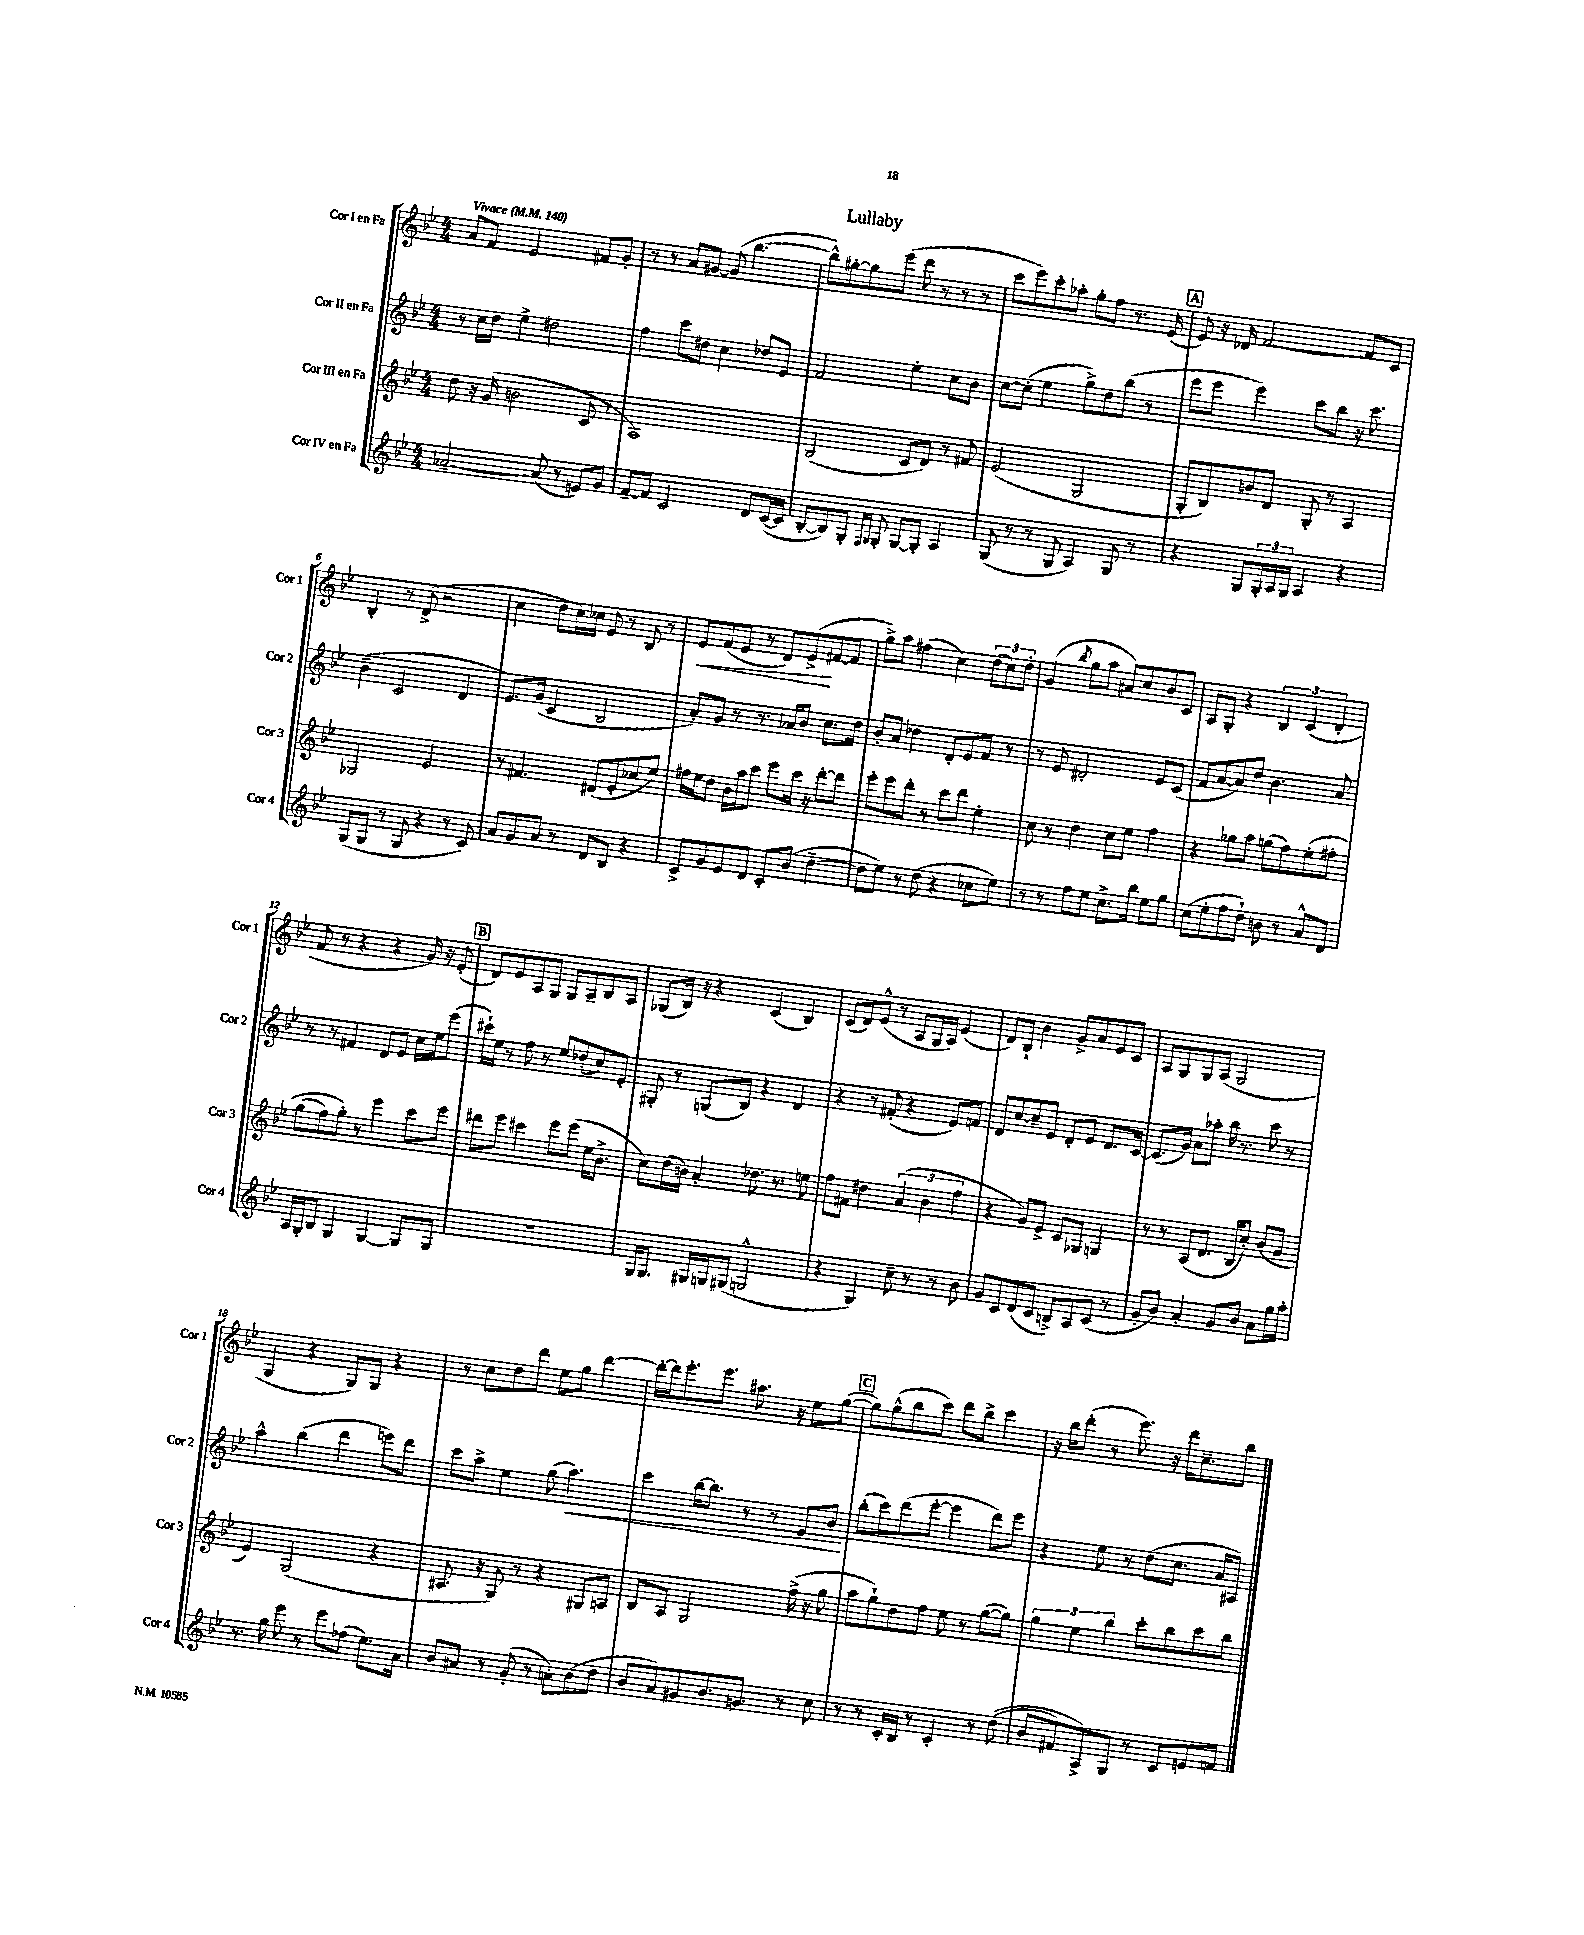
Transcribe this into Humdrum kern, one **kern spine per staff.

**kern	**kern	**kern	**dynam	**kern	**dynam
*part4	*part3	*part2	*part2	*part1	*part1
*staff4	*staff3	*staff2	*staff2	*staff1	*staff1
*I"Cor IV en Fa	*I"Cor III en Fa	*I"Cor II en Fa	*	*I"Cor I en Fa	*
*I'Cor 4	*I'Cor 3	*I'Cor 2	*	*I'Cor 1	*
*clefG2	*clefG2	*clefG2	*	*clefG2	*
*k[b-e-]	*k[b-e-]	*k[b-e-]	*	*k[b-e-]	*
*M4/4	*M4/4	*M4/4	*	*M4/4	*
*MM140	*MM140	*MM140	*	*MM140	*
=1	=1	=1	=1	=1	=1
!	!	!	!	!LO:TX:a:B:t=Vivace	!
[2a-X~/	8dd\	8r	.	8a/L	.
.	16r	16cc\LL	.	8f/J	.
.	(16g/	16dd\JJ	.	.	.
.	2bn\	4ee-^\	.	2e-/	.
(8a-/]	.	2dd#X\	.	.	.
8r	.	.	.	.	.
8en/L)	8c/	.	.	8f#X/L	.
8g/J	8r	.	.	8g'/J	.
=2	=2	=2	=2	=2	=2
[8f~/L	1A)	4ff\	.	8r	.
8f/J]	.	.	.	8r	.
2c/	.	8ccc\L	.	8a/L	.
.	.	8dd#X\J	.	[8g#X/J	.
.	.	4cc\	.	(8g#/]	.
.	.	.	.	[4.bb-\	.
8d/L	.	8dd-X/L	.	.	.
([16c/L	.	8e-/J	.	.	.
16c/JJ]	.	.	.	.	.
=3	=3	=3	=3	=3	=3
[8B-'/L	(2B-/	2f/	.	8bb-^^\L])	.
8B-/])	.	.	.	[8gg#X'\	.
8G'/J	.	.	.	8gg#\]	.
16qqF/LL	.	.	.	.	.
16qqG/JJ	.	.	.	.	.
8G'/	.	.	.	(8eee-\J	.
[8G/L	8c/L	4ee-'\	.	8ddd\	.
8G'/J]	8d/J)	.	.	8r	.
4A/	8r	8cc\L	.	8r	.
.	8f#X/	8b-\J	.	8r	.
=4	=4	=4	=4	=4	=4
(8G/	(2e-/	[8cc\L	.	8ccc\L	.
8r	.	(8cc'\J]	.	8eee-\)	.
8r	.	4ee-\	.	8ccc'\	.
8G/	.	.	.	8aa-X'\J	.
4A/)	2G/	8gg^\L)	.	8gg'\L	.
.	.	8dd\	.	8ff\J	.
8G/	.	(8bb-\J	.	8.r	.
8r	.	8r	.	.	.
.	.	.	.	(16e-/	.
!!LO:REH:place=s1:t=A
=5	=5	=5	=5	=5	=5
4r	8G'/L	8eee-\L	.	8e-/)	.
.	8B-/)	8eee-\J	.	16r	.
.	.	.	.	16d-X/	.
8G/L	8bn/	4eee-\)	.	[2f/	.
24G'/L	8d/J	.	.	.	.
24A/	.	.	.	.	.
24G/JJ	.	.	.	.	.
4A/	8G'/	8ccc\L	.	.	.
.	8r	8bb-\J	.	.	.
4r	4A/	16r	.	8f/L]	.
.	.	8.ccc\	.	.	.
.	.	.	.	8c/J	.
!!LO:LB:g=z
=6	=6	=6	=6	=6	=6
(8G/L	2G-X/	(4b-~\	.	4B-'/	.
8G/J	.	.	.	.	.
8r	.	2c/	.	8r	.
8G/	.	.	.	(8d^/	.
4r	2e-/	.	.	2r	.
8r	.	4d/	.	.	.
8c/)	.	.	.	.	.
=7	=7	=7	=7	=7	=7
8a/L	8r	8.e-/L)	.	4cc\	.
8g/	4.f#X/	.	.	.	.
.	.	(16g/Jk	.	.	.
8a/J	.	4c/	.	8dd\L	.
8r	.	.	.	16cc\L)	.
.	.	.	.	16cc-X\JJ	.
8d/L	(8d#X/L	2B-/	.	8e-/	.
8B-/J	8e-'/	.	.	8r	.
4r	8cc-X/	.	.	8B-/	.
.	8ee-/J)	.	.	8r	.
=8	=8	=8	=8	=8	=8
!	!	!	!	!	!LO:HP:b
8c^/L	16ff#X\LL	8a'/L)	.	8e-/L	<
.	16ee-\J	.	.	.	.
8g/	8dd\J	8g/J	.	(8f/	.
8e-/	16b-\LL	8r	.	8e-/J	.
.	16aa\J	.	.	.	.
8d/J	8ccc\J	8.r	.	8r	.
8c'/L	8eee-\L	.	.	8d/L)	.
.	.	16a-X/KL	.	.	.
(8b-/J	16ccc\Jk	8b-/J	.	(8e-^/	.
.	16r	.	.	.	.
[4dd~\	[8ddd'\L	8.cc\L	.	[8f#X/	[
.	8ddd\J]	.	.	8f#/J]	.
.	.	16dd\Jk	.	.	.
=9	=9	=9	=9	=9	=9
8dd\L]	8eee-'\L	8b-'/L	.	8gg^\L)	.
8ee-\J)	8eee-\	8a/J	.	8aa\J	.
8r	8ddd'\J	4dd-X\	.	(4ff#X\	.
(8dd\	8r	.	.	.	.
4r	8ccc\L	8d'/L	.	4cc\)	.
.	8ddd\J	8e-/	.	.	.
8cc-X\L	4ee-'\	8f/J	.	(12dd\L	.
.	.	.	.	12cc\)	.
8ee-\J)	.	8r	.	.	.
.	.	.	.	12dd'\J	.
=10	=10	=10	=10	=10	=10
8r	8cc\	8r	.	(4g/	.
8r	8r	8e-/	.	.	.
.	.	.	.	8qbb-/	.
8ff\L	4dd\	2d#X'/	.	8gg\L	.
8ee-\J	.	.	.	8aa\J	.
8.cc^\L	8cc\L	.	.	8a#X/L)	.
.	8ee-\J	.	.	8cc/	.
16bb-\Jk	.	.	.	.	.
8ee-\L	4ff\	8e-/L	.	8b-/	.
8gg\J	.	(8c/J	.	8c/J	.
=11	=11	=11	=11	=11	=11
(8cc\L	4r	8f/L	.	8A/L	.
8ee-'\	.	[8a/	.	8G'/J	.
8ff\	8gg-X\L	8a/])	.	4r	.
8dd`\J)	8aa\J	8dd/J	.	.	.
8bn\	(8ggn\L	4.b-\	.	6B-/	.
8r	8ff\)	.	.	.	.
.	.	.	.	(6c/	.
8a^^/L	(8ee-'\	.	.	.	.
.	.	.	.	6d'/	.
8d/J	8ff#X'\J	8a/	.	.	.
!!LO:LB:g=z
=12	=12	=12	=12	=12	=12
16A/LL	(8gg\L	8r	.	8f/	.
16G'/J	.	.	.	.	.
8B-/J	8ff\)	8r	.	8r	.
4G/	8gg'\J)	4f#X/	.	4r	.
.	8r	.	.	.	.
[4G/	4eee-\	8d/L	.	4r	.
.	.	8e-/J	.	.	.
8G/L]	8ccc\L	16cc\LL	.	16g/)	.
.	.	16ee-\J	.	16r	.
8G/J	8eee-\J	(8eee-\J	.	(8e-'/	.
!!LO:REH:place=s1:t=B
=13	=13	=13	=13	=13	=13
1r	8ddd#X\L	16ccc#X`\LL)	.	8d/L)	.
.	.	16ee-\JJ	.	.	.
.	8eee-\J	8r	.	8e-/	.
.	4ccc#X\	8ff\	.	8A/	.
.	.	8r	.	8G/J	.
.	8eee-\L	8ee-/L	.	8G/L	.
.	(8eee-\J	(8dd-X'/	.	8A~/	.
.	16ee-\KL	8cc/)	.	8B-/	.
.	8.b-^\J	.	.	.	.
.	.	8e-'/J	.	8A/J	.
=14	=14	=14	=14	=14	=14
16G/KL	8cc\L)	8G#X'/	.	(8G-X/L	.
8.G/J	.	.	.	.	.
.	(16dd\L	8r	.	16B-/Jk)	.
.	16bn\JJ)	.	.	16r	.
16G#X/LL	4a'/	(8Gn/L	.	4r	.
16Gn/J	.	.	.	.	.
(8G#X/J	.	8B-/J)	.	.	.
2Gn^^/	8.dd-X\	4r	.	(4c/	.
.	8.r	.	.	.	.
.	.	4d/	.	4B-/)	.
.	8een\	.	.	.	.
=15	=15	=15	=15	=15	=15
4r	8ff\L	4r	.	(8c/L	.
.	8f#X\J	.	.	8d/)	.
4G/)	4dd#X\	8r	.	(8e-^^/J	.
.	.	(8f#X'/	.	8r	.
8cc~\	(6a/	4r	.	8A/L	.
8r	.	.	.	16G/L	.
.	6b-\	.	.	.	.
.	.	.	.	16A/JJ)	.
8r	.	8e-/L)	.	(4e-/	.
.	6ff\	.	.	.	.
8b-\	.	8fn/J	.	.	.
=16	=16	=16	=16	=16	=16
8g/L	4r	8d/L	.	8d/L)	.
8c/	.	[8cc/	.	8B-`/J	.
(8d/	8g/L)	8cc~/]	.	4b-\	.
8c/J	8e-^/J	8e-/J	.	.	.
8Bn^/L)	8c/L	8d'/L	.	8g^/L	.
8A/	8G-X/J	8e-/J	.	8a/	.
(8c/J	4Gn/	8.d/L	.	8e-/	.
8r	.	.	.	8c/J	.
.	.	[16c/Jk	.	.	.
=17	=17	=17	=17	=17	=17
8g'/L	8r	(8.c/L]	.	8A/L	.
8b-/J)	8r	.	.	8G/	.
.	.	16g/Jk)	.	.	.
4a'/	(8A/L	8a\L	.	8G/	.
.	8.d/J	8aa-X'\J	.	(8A/J	.
8g/L	.	16bb-\	.	2G/	.
.	16B-/KL	8.r	.	.	.
8b-/J	8cc'/J)	.	.	.	.
8a\L	(8b-/L	8ccc\	.	.	.
16gg\L	8g/J	8r	.	.	.
16aa'\JJ	.	.	.	.	.
!!LO:LB:g=z
=18	=18	=18	=18	=18	=18
8.r	4e-/)	4aa^^\	.	4G/	.
16gg\	.	.	.	.	.
8eee-\	(2G/	(4bb-\	.	4r	.
8r	.	.	.	.	.
8eee-\L	.	4ddd\	.	8G/L)	.
(8ff-X\J	.	.	.	8G/J	.
8.ee-\L)	4r	8eeen\L)	.	4r	.
.	.	8ddd\J	.	.	.
16a\Jk	.	.	.	.	.
=19	=19	=19	=19	=19	=19
8b-/L	8.A#X/	8ccc\L	.	8r	.
8a#X/J	.	8aa^\J	.	8cc\L	.
.	16r	.	.	.	.
8r	8G/)	4ee-\	.	8dd\	.
(8g'/	8r	.	.	8ddd\J	.
8r	4r	(8gg\	.	8ee-\L	.
!	!	!	!LO:HP:b	!	!
8an'\L)	.	4.aa\)	<	8gg\J	.
(8b-\	8G#X/L	.	.	[4ddd\	.
8dd\J	8An/J	.	.	.	.
=20	=20	=20	=20	=20	=20
8b-/L	8B-/L	4ccc\	.	16ddd'\LL_	.
.	.	.	.	16ddd\J]	.
8a/)	8A/J	.	.	8.eee-'\	.
8g#X/	2G/	[16bb-\KL	.	.	.
.	.	8.bb-\J]	.	8.eee-\J	.
8.b-/	.	.	.	.	.
.	.	8r	.	8.aa#X\	.
8.gn/J	.	.	.	.	.
.	.	8r	.	.	.
.	.	.	.	16r	.
8r	(16ff^\	8e-/L	.	8ee-\L	.
.	16r	.	.	.	.
8cc\	8gg\	8b-/J	.	([8gg\J	.
.	.	.	[	.	.
!!LO:REH:place=s1:t=C
=21	=21	=21	=21	=21	=21
8r	8aa\L	(8bb-'\L	.	8gg\L])	.
8r	8gg`\)	8ccc\)	.	(8gg^^\	.
16c'/LL	8dd\	(8ddd\	.	8bb-\	.
16B-/JJ	.	.	.	.	.
8r	8ff\J	[8eee-'\J	.	8ccc\J)	.
4c'/	8ee-\	4eee-\]	.	8ddd\L	.
.	8r	.	.	8bb-^\J	.
8r	([8gg\L	8ddd\L)	.	4ccc\	.
((8dd\	8gg\J])	8eee-\J	.	.	.
=22	=22	=22	=22	=22	=22
8b-/L	6gg\	4r	.	16r	.
.	.	.	.	16bb-\KL	.
8f#X/)	.	.	.	(8ddd'\J	.
.	6ee-\	.	.	.	.
8A^/)	.	8ee-\	.	8r	.
.	6bb-\	.	.	.	.
8G/J	.	8r	.	8.eee-\)	.
8r	8ccc'\L	(8dd\L	.	.	.
.	.	.	.	16r	.
8c/L	8bb-\	8.cc\J	.	16ddd\KL	.
.	.	.	.	8.cc~\	.
8en/	8ccc\	.	.	.	.
.	.	16a/KL	.	.	.
8fn/J	8bb-\J	8A#X/J)	.	8bb-\J	.
==	==	==	==	==	==
*-	*-	*-	*-	*-	*-
